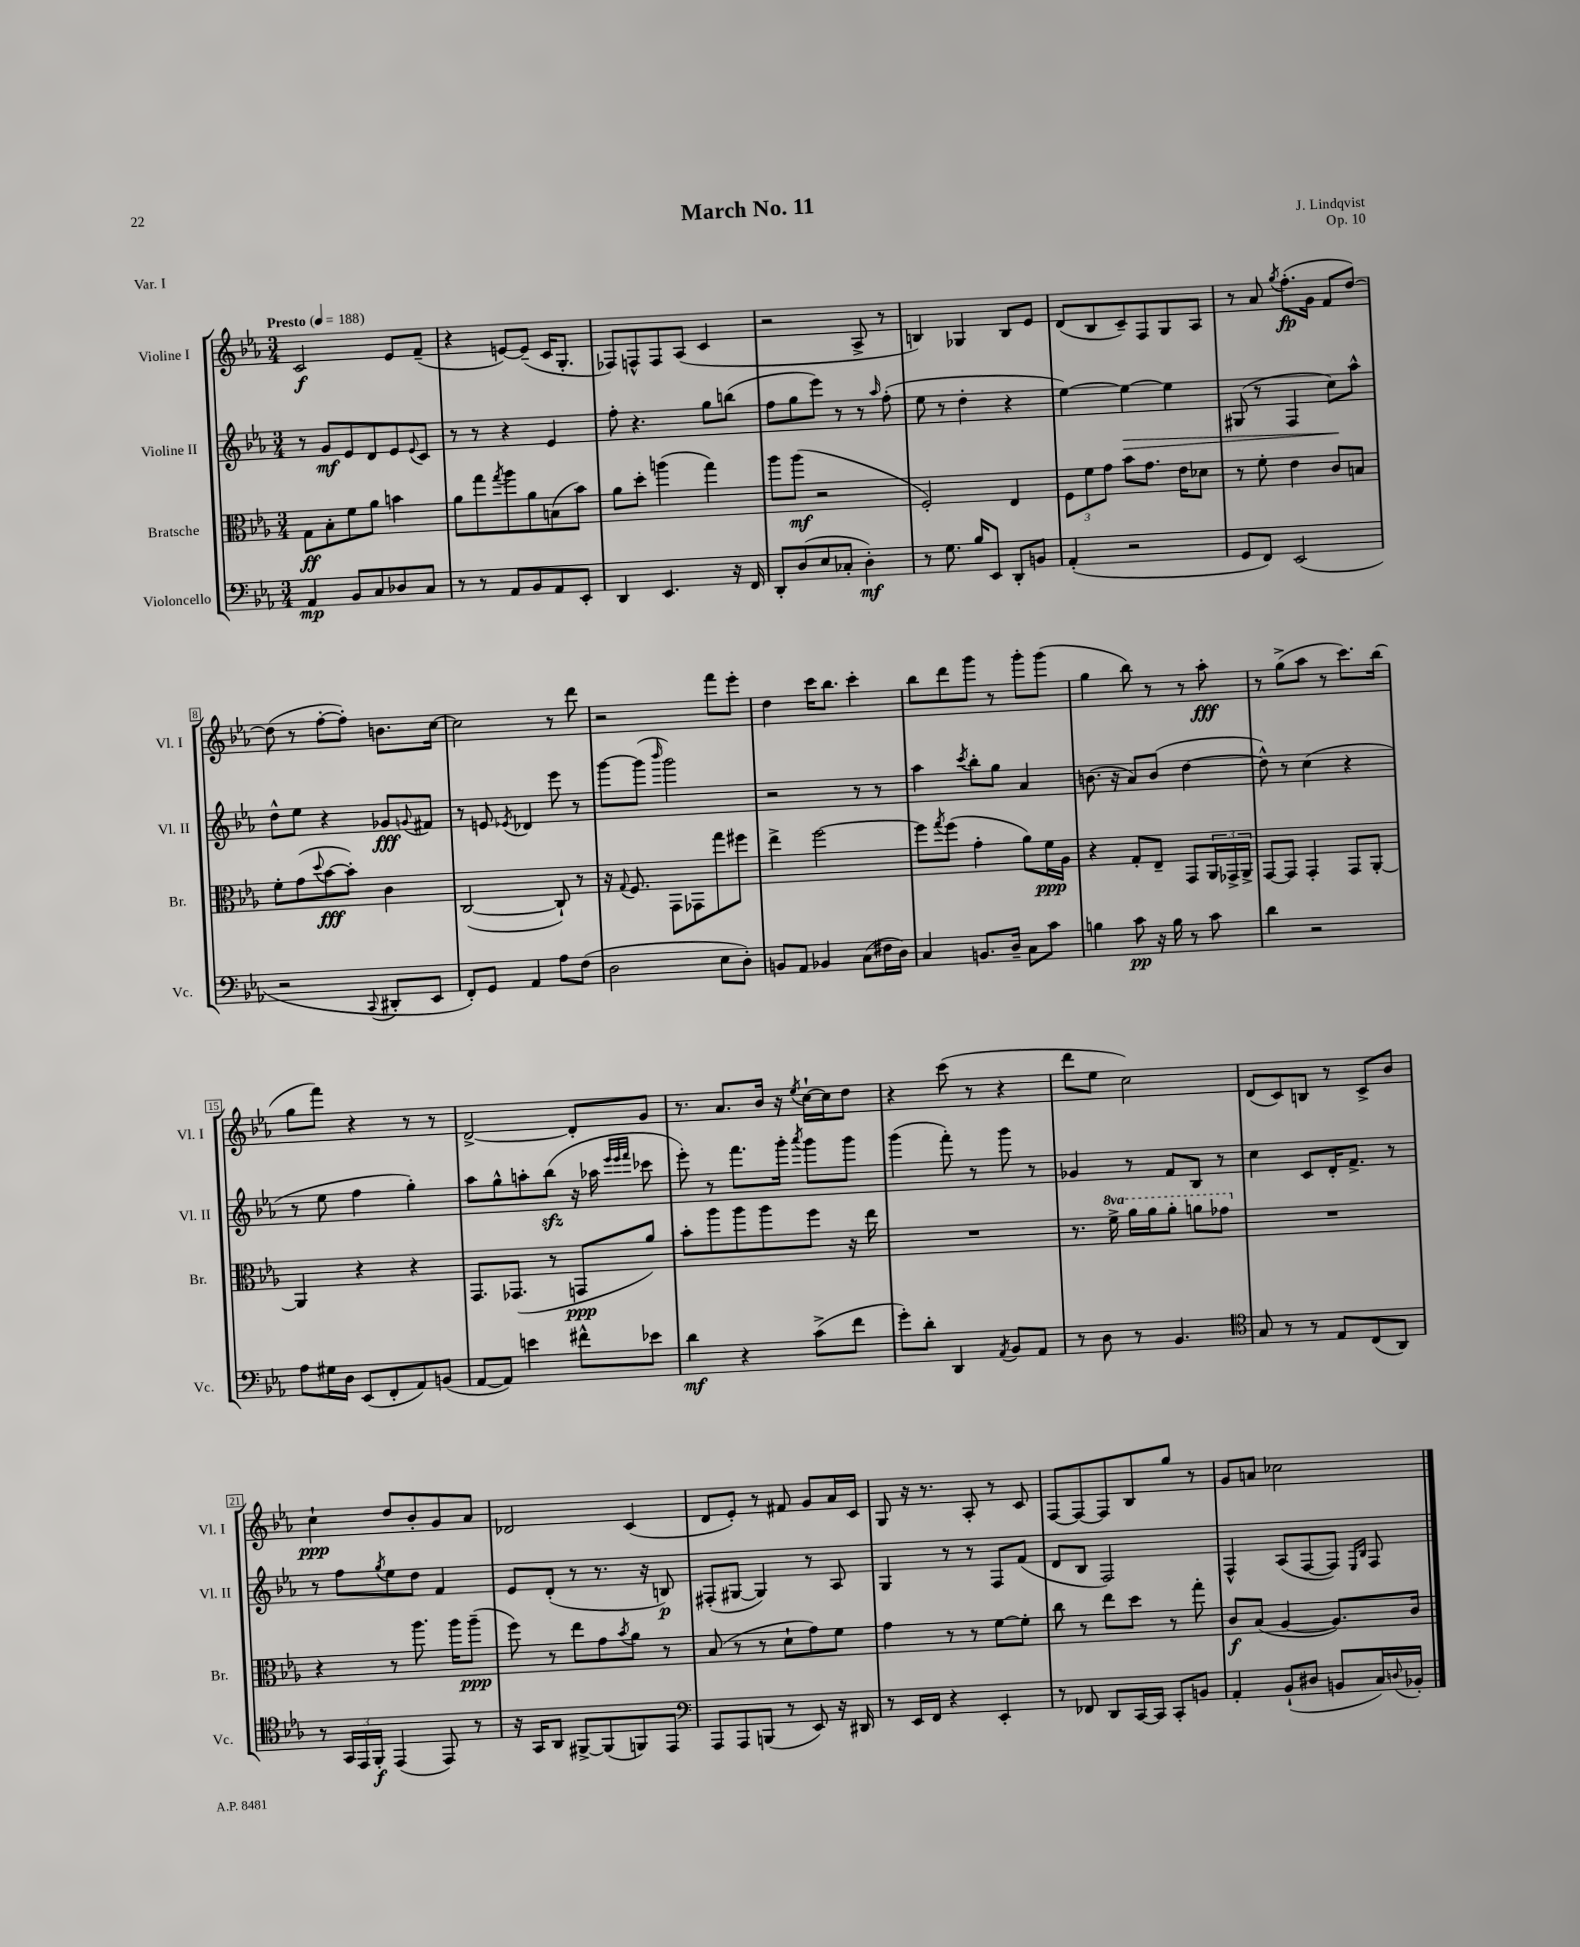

**kern	**kern	**kern	**kern
*staff4	*staff3	*staff2	*staff1
*clefF4	*clefC3	*clefG2	*clefG2
*k[b-e-a-]	*k[b-e-a-]	*k[b-e-a-]	*k[b-e-a-]
*M3/4	*M3/4	*M3/4	*M3/4
*MM188	*MM188	*MM188	*MM188
4AA-	8G	8r	2c
.	8B-'	8g	.
8BB-	8f	8e-	.
8C	8a-	8d	.
8D-	4b	8e-	8e-
.	.	8qqe-	.
8C	.	8c	(8f~
=	=	=	=
8r	8a-	8r	4r
8r	8gg	8r	.
.	8qgg	.	.
8AA-	8aa-	4r	[8e)
8BB-	8a-	.	(8e~]
8AA-	(8B	4e-	16c
.	.	.	8.G'
8EE-'	8b-)	.	.
=	=	=	=
4DD	8a-	8ff'	8F-)
.	8dd'	4.r	8F^^
4.EE-	(4aa	.	8F
.	.	.	(8A-
.	4gg)	8gg	4c
16r	.	(8bb	.
16FF	.	.	.
=	=	=	=
8DD'	8aa-	8ff	2r
(8D	(8aa-	8gg	.
8E-	2r	8eee-)	.
8C-'	.	8r	.
4D')	.	8r	8A-^
.	.	16qqaa-	.
.	.	(8ff'	8r
=	=	=	=
8r	2F')	8ee-	4B)
8.G	.	8r	.
.	.	4dd'	4G-
16B-	.	.	.
8EE-	.	.	.
8DD'	4E-	4r	8B
8BB	.	.	8e-
=	=	=	=
(4AA-'	12F	[4ee-)	(8d
.	12f	.	.
.	.	.	8B-
.	12g	.	.
2r	8b-	4ee-_	8c~)
.	8.g	.	8F
.	.	4ee-]	8G
.	16e-	.	.
.	8d-	.	8A-
=	=	=	=
8GG	8r	(8G#	8r
8FF)	8f'	8r	8a-
.	.	.	8qgg
(2EE-	4e-	4F	(8.ff'
.	.	.	16g
.	8c	8cc)	8f
.	8B	8aa-^^	[8dd)
=	=	=	=
2r	8f'	8dd^^	(8dd]
.	(8g	8ee-	8r
.	8qqdd	.	.
.	[8b-	4r	[8ff'
.	8b-'])	.	8ff'])
8qqCC	.	.	.
8DD#'	4c	8g-	8.b
.	.	8qqg	.
8EE-	.	8f#	.
.	.	.	[16cc
=	=	=	=
8FF')	([2C	8r	2cc]
8GG	.	8e	.
.	.	8qe-	.
4AA-	.	4d-	.
8A-	8C`])	8eee-	8r
(8F	8r	8r	8ddd
=	=	=	=
2D	16r	[8ggg	2r
.	8qqG	.	.
.	8.F	.	.
.	.	(8ggg]	.
.	.	16qqbbb-	.
.	8GG	2ggg)	.
.	8GG-	.	.
8E-	8gg	.	8fff
8D')	8ff#	.	8eee-'
=	=	=	=
8BB	4ee-^	2r	4dd
8AA-	.	.	.
4BB-	[2ff	.	16ccc
.	.	.	8.bb-
(8C	.	8r	4ccc'
16F#	.	8r	.
16D)	.	.	.
=	=	=	=
4C	8ff]	4aa-	8bb-
.	8qgg	.	.
.	(8ff	.	8ddd
.	.	8qccc	.
8.BB	4g'	8bb-'	8ggg
.	.	8gg	8r
16D~	.	.	.
8C	8a-)	4a-	8ggg'
8c	16f	.	(8ggg
.	16A-	.	.
=	=	=	=
4B	4r	(8.b	4gg
.	.	16r	.
8c	8G'	8a-)	8bb-)
16r	8E-~	(8b	8r
16B	.	.	.
8r	8GG	[4dd	8r
8c	24AA-	.	8aa-'
.	24GG-^	.	.
.	24AA-^	.	.
=	=	=	=
4d	[8GG	8dd^^])	8r
.	8GG]	8r	(8gg^
2r	4GG'	(4cc	8aa-
.	.	.	8r
.	8GG	4r	8.ccc)
.	[8AA-'	.	.
.	.	.	(16bb-
=	=	=	=
8A-	4AA-]	8r	8gg
16G#	.	8ee-	8fff)
16D	.	.	.
(8EE-	4r	4ff	4r
8FF'	.	.	.
8AA-)	4r	4gg')	8r
(8BB	.	.	8r
=	=	=	=
[8AA-	8.GG	8aa-	[2d^
8AA-])	.	8gg^^	.
.	(8.GG-	.	.
4e	.	8aa'	.
.	8r	(8bb-	.
8f#^^	8GG	16r	8d']
.	.	16aa-	.
.	.	32qqeee-	.
.	.	32qqeee-	.
.	.	32qqfff	.
8e-	8a-)	8ccc-	8g
=	=	=	=
4d	8b-'	8eee-')	8.r
.	8aa-	8r	.
.	.	.	8.a-
4r	8aa-	8.fff	.
.	8aa-	.	16b-
.	.	16ggg'	16r
.	.	8qaaa-	8qee-
(8c^	8ff	8ggg	[16cc`
.	.	.	16cc]
8f	16r	8ggg	8dd
.	16ee-	.	.
=	=	=	=
8g')	2.r	(4ggg	4r
8d'	.	.	.
4DD	.	8fff')	(8ccc
.	.	8r	8r
8qAA-	.	.	.
8BB-	.	8ggg	4r
8AA-	.	8r	.
=	=	=	=
8r	8.r	4g-	8ddd
8D	.	.	8ee-
.	16ff^	.	.
8r	16aa-	8r	2cc)
.	16aa-	.	.
4.BB-	8aa-'	8f	.
.	8aa	8B-	.
.	8gg-	8r	.
=	=	=	=
*clefC4	*	*	*
8G	2.r	4cc	(8d
8r	.	.	8c)
8r	.	8c	8B
8E-	.	16d'	8r
.	.	8.f^	.
(8C	.	.	8c^
8AA-)	.	8r	8b-
=	=	=	=
8r	4r	8r	4cc`
24GG	.	8ff	.
24EE-	.	.	.
24FF'	.	.	.
.	.	8qgg	.
(4EE-	8r	8ee-	8dd
.	8.aa-	8dd	8b-'
8EE-)	.	4f	8g
.	16aa-	.	.
8r	(8aa-~	.	8a-
=	=	=	=
16r	8ff)	8e-	2d-
16GG	.	.	.
8AA-	8r	(8d'	.
[8FF#^	8ee-	8r	.
(8FF#]	8g	8.r	.
.	8qb-	.	.
8FF)	8a-	.	(4c
.	.	16r	.
8EE-	8r	8B)	.
=	=	=	=
*clefF4	*	*	*
8AAA-	(8B-	(8F#'	8d
8AAA-	8r	[8G#	8e-')
(8BBB	8r	4G#])	8r
8r	8d`	.	8f#
8EE-)	8g)	8r	8g
16r	8f	8A-	16a-
16DD#	.	.	16c
=	=	=	=
8r	4g	4G	8G
16EE-	.	.	16r
16FF	.	.	8.r
4r	8r	8r	.
.	8r	8r	8A-'
4EE-'	[8f	8F	8r
.	8f']	(8f	8c
=	=	=	=
8r	8cc	8d	[8F
8FF-	8r	8B-	8F_
8DD	8ee-	2F)	8F]
[16CC	8dd	.	8B-
16CC]	.	.	.
8CC'	8r	.	8gg
8BB	8gg'	.	8r
=	=	=	=
4AA-'	8c	4F^^	8g
.	(8B-	.	8a
(8BB-`	[4A-	(8A-	2cc-
8D#	.	[8F	.
8BB	8.A-])	8F])	.
.	.	16qqE-	.
.	.	16qqB-	.
16C)	.	8F	.
8qqD	.	.	.
16BB-'	16c	.	.
==	==	==	==
*-	*-	*-	*-
